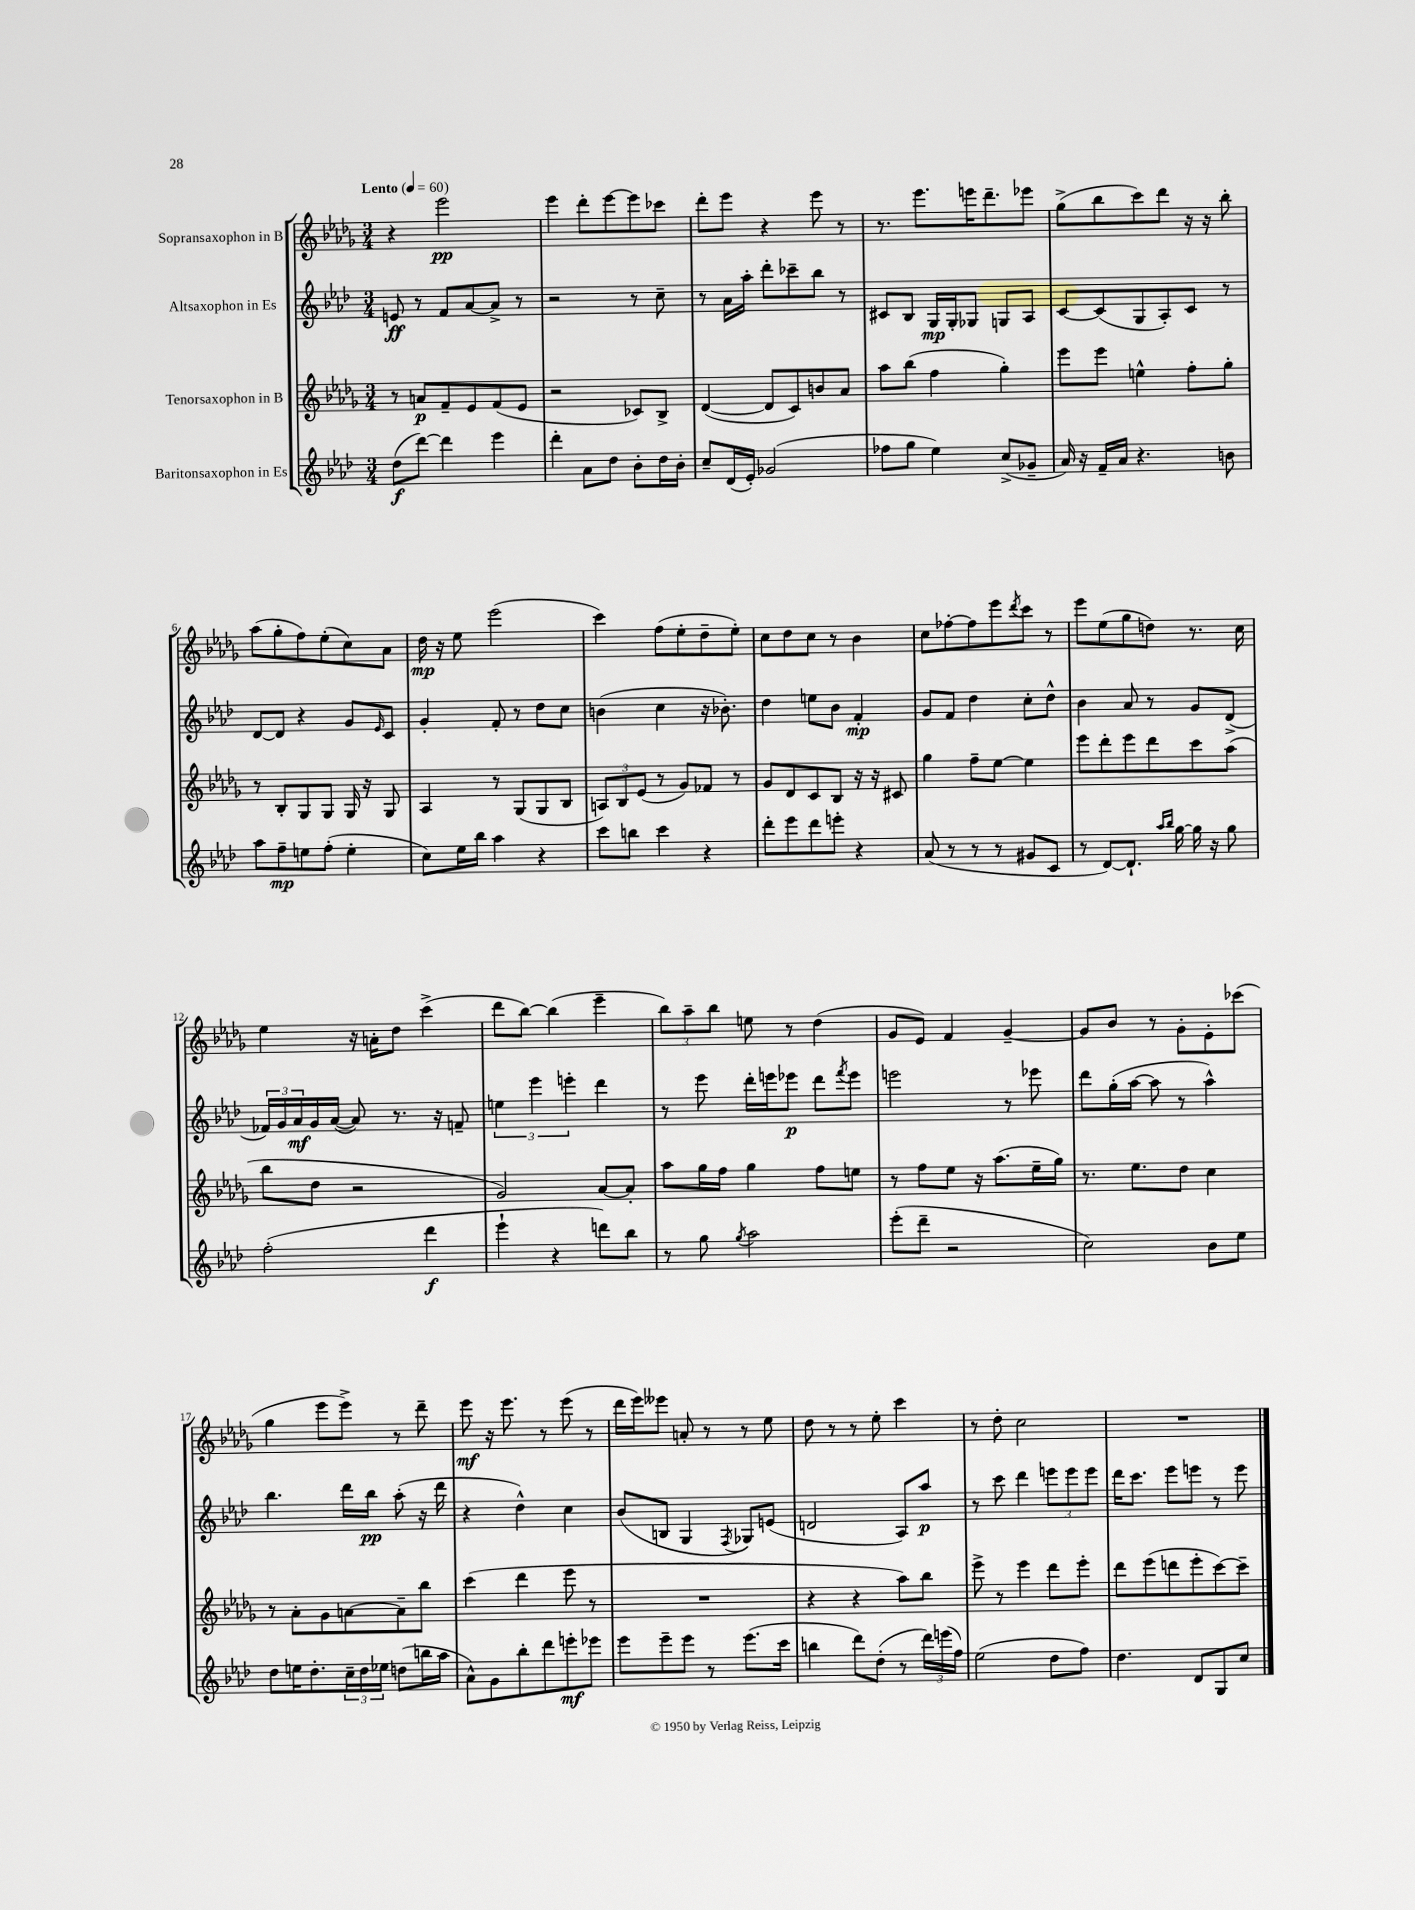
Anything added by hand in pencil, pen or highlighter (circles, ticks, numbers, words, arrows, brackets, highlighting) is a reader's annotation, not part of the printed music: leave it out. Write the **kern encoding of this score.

**kern	**kern	**kern	**kern
*staff4	*staff3	*staff2	*staff1
*clefG2	*clefG2	*clefG2	*clefG2
*k[b-e-a-d-]	*k[b-e-a-d-g-]	*k[b-e-a-d-]	*k[b-e-a-d-g-]
*M3/4	*M3/4	*M3/4	*M3/4
*MM60	*MM60	*MM60	*MM60
(8dd-	8r	8e	4r
[8ddd-)	8a	8r	.
4ddd-]	8f~	8f	2eee-
.	8e-	[8a-	.
4eee-	(8f	8a-^]	.
.	8e-	8r	.
=	=	=	=
4ddd-'	2r	2r	4eee-
8a-	.	.	8ddd-'
8dd-	.	.	[8eee-
8b-'	8c-)	8r	8eee-]
16dd-	8B-^	8cc~	8ccc-
16b-'	.	.	.
=	=	=	=
8cc~	([4d-	8r	8ddd-'
(16d-	.	16a-	8eee-
16e-')	.	16aa-'	.
(2g-	8d-]	8ddd-'	4r
.	8c)	8ccc-~	.
.	8b	8bb-	8eee-
.	8a-	8r	8r
=	=	=	=
8ff-	8aa-	8c#	8.r
8gg	(8bb-	8B-	.
.	.	.	8.eee-
4ee-)	4ff	16G	.
.	.	16G'	.
.	.	8G-	16eee
.	.	.	8.ddd-~
(8cc^	4gg-')	8G	.
8g-~	.	8A-	8eee-
=	=	=	=
16a-)	8eee-	[8c	(8gg-^
16r	.	.	.
16f~	8eee-	(8c]	8bb-
16a-	.	.	.
4.r	4ee^^	8G	8ccc)
.	.	8A-')	8ddd-
.	8ff'	8c	16r
.	.	.	16r
8b	8gg-'	8r	8bb-'
=	=	=	=
8aa-	8r	[8d-	(8aa-
8ff~	8B-'	8d-]	8gg-'
8ee	8G-	4r	8ff)
(8ff'	8G-	.	(8ee-'
4ee'	16G-	8g	8cc)
.	16r	.	.
.	.	16qqe-	.
.	8G-	8c	8a-
=	=	=	=
8cc)	4A-	4g'	16dd-
.	.	.	16r
16ee-	.	.	8ee-
16bb-	.	.	.
4aa-	8r	8f'	(2eee-
.	(8G-	8r	.
4r	8G-	8dd-	.
.	8B-	8cc	.
=	=	=	=
8ccc	12A)	(4b	4ccc)
.	12B-	.	.
8bb	.	.	.
.	(12e-	.	.
4ccc	8r	4cc	(8ff
.	8g-)	.	8ee-'
4r	8f-	16r	8dd-~
.	.	8.b-')	.
.	8r	.	8ee-')
=	=	=	=
8ddd-'	8g-	4dd-	8cc
8eee-	8d-	.	8dd-
8ddd-	8c	8ee	8cc
8eee'	8B-	8b-	8r
4r	16r	4f'	4b-
.	16r	.	.
.	8c#	.	.
=	=	=	=
(8a-	4gg-	8g	8cc
8r	.	8f	[8ff-'
8r	8ff~	4dd-	8ff-]
8r	[8ee-	.	8eee-
.	.	.	8qddd-
8g#	4ee-]	8cc'	8ccc
8c	.	8dd-^^	8r
=	=	=	=
8r	8eee-	4b-	8eee-
[8d-)	8ddd-'	.	(8ee-
8.d-`]	8eee-	8a-	8gg-
.	8ddd-	8r	8dd)
16qqaa-	.	.	.
16qqbb-	.	.	.
[16gg	.	.	.
16gg]	8ccc	8g	8.r
16r	.	.	.
8gg	(8aa-	(8d-^	.
.	.	.	16cc
=	=	=	=
(2ff'	8bb-	24f-)	4ee-
.	.	24g	.
.	.	24a-	.
.	8dd-	16g	.
.	.	([16a-	.
.	2r	8a-])	16r
.	.	.	16a'
.	.	8.r	8dd-
4ddd-	.	.	(4ccc^
.	.	16r	.
.	.	8f~	.
=	=	=	=
4eee-`	2g-)	6ee	8ddd-
.	.	.	[8bb-)
.	.	6eee-	.
4r	.	.	(4bb-]
.	.	6eee'	.
8ddd)	[8a-	4ddd-	4eee-~
8bb-	8a-']	.	.
=	=	=	=
8r	8aa-	8r	12bb-)
.	.	.	12aa-~
8gg	16gg-	8eee-	.
.	.	.	12bb-
.	16ff	.	.
8qgg	.	.	.
2aa-	4gg-	16ddd-'	8ee
.	.	16eee	.
.	.	8eee-	8r
.	8ff	8ddd-	(4dd-
.	.	8qfff	.
.	8ee	8eee-	.
=	=	=	=
(8eee-'	8r	2eee	8g-
8ddd-~	8ff	.	8e-)
2r	8ee-	.	4f
.	16r	.	.
.	(8.aa-	.	.
.	.	8r	[4g-~
.	16ee-~	8eee-	.
.	16gg-)	.	.
=	=	=	=
2cc)	8.r	8ddd-	8g-]
.	.	(16gg'	8b-
.	8.ee-	[16aa-	.
.	.	8aa-]	8r
.	8dd-	8r	8g-'
8b-	4cc	4aa-^^)	8e-'
8ee-	.	.	(8ccc-
=	=	=	=
8dd-	8r	4.bb-	4gg-
16ee	8a-'	.	.
8.dd-'	.	.	.
.	8g-	.	8eee-
24cc~	[8a	16ddd-	8eee-^)
24dd-	.	.	.
.	.	16bb-	.
24ee-	.	.	.
(8dd	8a~]	(8aa-'	8r
16bb	8bb-	16r	8ddd-~
16aa-	.	16ddd-	.
=	=	=	=
8a-^^)	(4ccc	4r	8eee-
8g	.	.	16r
.	.	.	8.eee-
8bb-'	4ddd-	4dd-^^)	.
8ddd-	.	.	8r
8eee'	8eee-	4cc	(8eee-
8eee-	8r	.	8r
=	=	=	=
8eee-	2.r	(8b-	16ddd-
.	.	.	16eee-)
8eee-~	.	8B	8eee--
8eee-	.	4G	8a'
8r	.	.	8r
.	.	8qF	.
(8.eee-	.	8G-)	8r
.	.	(8e	8ee-
16ccc	.	.	.
=	=	=	=
4bb	4r	2d	8dd-
.	.	.	8r
8ddd-)	4r	.	8r
(8dd-'	.	.	8ee-'
8r	8aa-)	8A-)	4ccc
24ddd-)	8bb-	8aa-	.
(24eee	.	.	.
24ff)	.	.	.
=	=	=	=
(2ee-	8eee-^	8r	8r
.	8r	8ccc	8dd-'
.	4eee-	4ddd-	2cc
8dd-	8ddd-	12eee	.
.	.	12eee	.
8ff)	8eee-'	.	.
.	.	12eee	.
=	=	=	=
4.dd-	8ddd-	16ddd-	2.r
.	.	8.ccc	.
.	(8eee-	.	.
.	8ddd	8eee-	.
8d-	8eee-'	8eee	.
8G	[8ccc)	8r	.
8cc	8ccc~]	8eee	.
==	==	==	==
*-	*-	*-	*-
